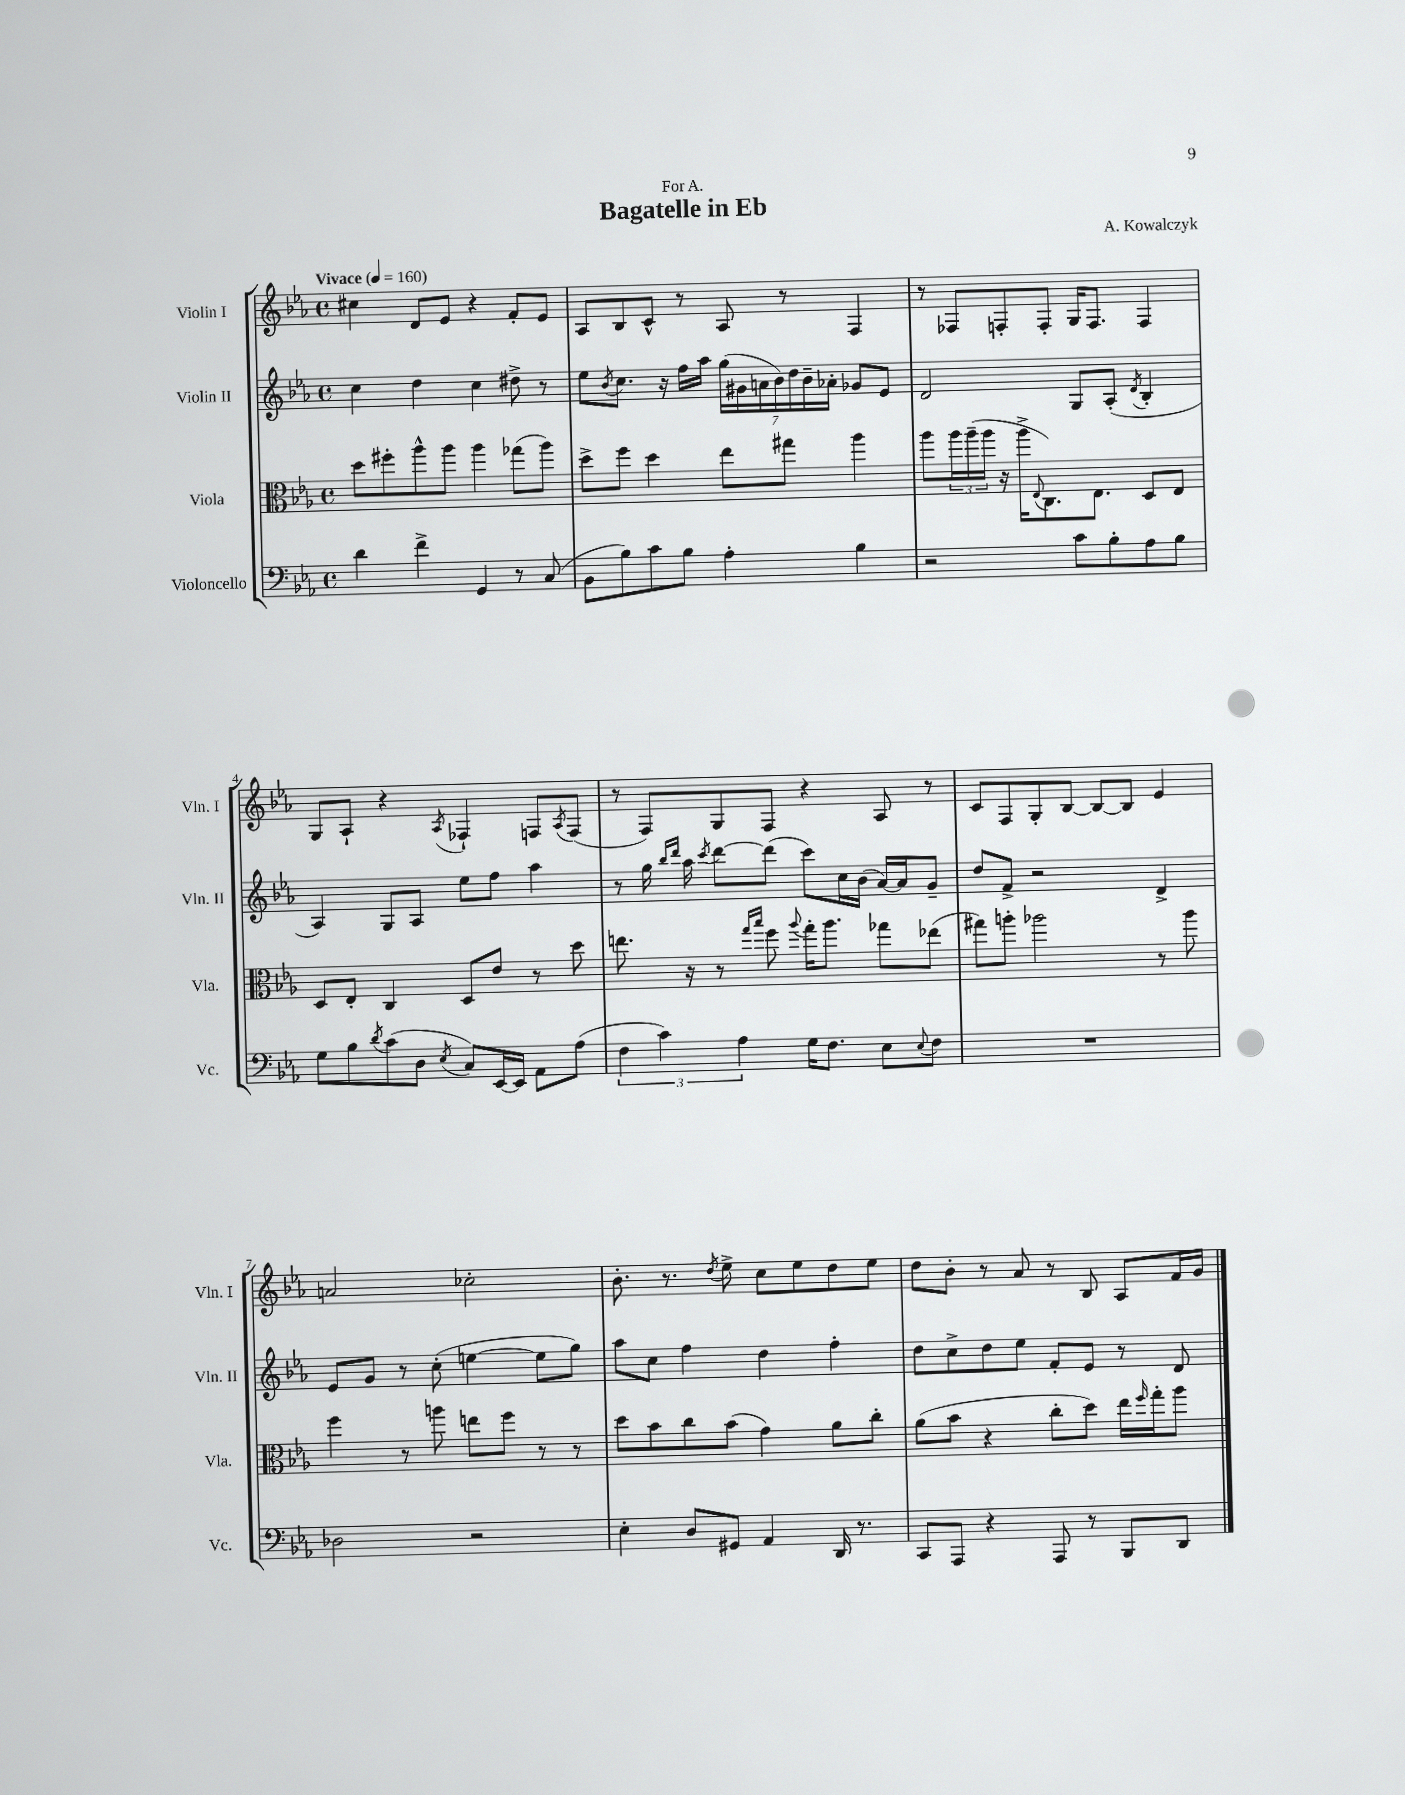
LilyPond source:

\header { title = "Bagatelle in Eb" composer = "A. Kowalczyk" dedication = "For A." }
<<
\new StaffGroup <<
\new Staff = "s0" \with { instrumentName = "Violin I" shortInstrumentName = "Vln. I" } {
    \clef treble \key ees \major \defaultTimeSignature \time 4/4 \tempo "Vivace" 4 = 160
    cis''4 d'8 ees'8 r4 f'8-. ees'8 |
    aes8 bes8 c'8-^ r8 aes8 r8 f4 |
    r8 fes8 f8-. f8-. g16 f8. f4 |
    g8 aes8-! r4 \acciaccatura { aes8 } fes4-! f8 \acciaccatura { aes8 } f8( |
    r8 f8) g8 f8 r4 aes8 r8 |
    c'8 f8 g8-. bes8~ bes8~ bes8 ees'4 |
    a'2 ces''2-. |
    bes'8.-. r8. \acciaccatura { d''8 } ees''8-> c''8 ees''8 d''8 ees''8 |
    d''8 bes'8-. r8 aes'8 r8 bes8 aes8 f'16 g'16 \bar "|." |
}
\new Staff = "s1" \with { instrumentName = "Violin II" shortInstrumentName = "Vln. II" } {
    \clef treble \key ees \major \defaultTimeSignature \time 4/4
    c''4 d''4 c''4 dis''8-> r8 |
    ees''8 \acciaccatura { bes'8 } c''8. r16 f''16 aes''16 \tuplet 7/4 { g''16( gis'16 a'16 bes'16) d''16 bes'16-- aes'16-. } ges'8 ees'8 |
    d'2 g8 aes8-.( \acciaccatura { d'8 } bes4-. |
    aes4) g8 aes8 ees''8 f''8 aes''4 |
    r8 g''16 \grace { bes''16 d'''16 } aes''16 \acciaccatura { c'''8 } d'''8~ d'''8( c'''8) c''16 bes'16( aes'16~) aes'16 g'8-- |
    d''8 f'8-> r2 d'4-> |
    ees'8 g'8 r8 c''8-.( e''4~ e''8 g''8) |
    aes''8 c''8 f''4 d''4 f''4-. |
    d''8 c''8-> d''8 ees''8 f'8-. ees'8 r8 d'8 \bar "|." |
}
\new Staff = "s2" \with { instrumentName = "Viola" shortInstrumentName = "Vla." } {
    \clef alto \key ees \major \defaultTimeSignature \time 4/4
    d''8 fis''8-. aes''8-^ aes''8 aes''4 ges''8( aes''8) |
    d''8-> f''8 d''4 ees''8 gis''8 aes''4 |
    aes''8 \tuplet 3/2 { aes''16 aes''16--( aes''16 } r16 aes''16-> \appoggiatura { ees8 } c8.) ees8. d8 ees8 |
    d8 ees8-. c4 d8 ees'8 r8 d''8 |
    e''8. r16 r8 \grace { g''16 bes''16 } f''8 \appoggiatura { aes''8 } g''16-. aes''8. ges''8 ees''8( |
    gis''8) a''8-. aes''2 r8 aes''8 |
    f''4 r8 a''8 e''8 f''8 r8 r8 |
    d''8 bes'8 c''8 bes'8( g'4) aes'8 c''8-. |
    aes'8( bes'8 r4 c''8-. d''8) ees''16 \grace { f''16 } g''16-. aes''8 \bar "|." |
}
\new Staff = "s3" \with { instrumentName = "Violoncello" shortInstrumentName = "Vc." } {
    \clef bass \key ees \major \defaultTimeSignature \time 4/4
    d'4 f'4-> g,4 r8 c8( |
    bes,8 bes8) c'8 bes8 aes4-. bes4 |
    r2 c'8 bes8-. aes8 bes8 |
    g8 bes8 \acciaccatura { d'8 } c'8( d8 \acciaccatura { ees8 } c8) ees,16~ ees,16 aes,8 aes8( |
    \tuplet 3/2 { f4 c'4) aes4 } g16 f8. ees8 \appoggiatura { ees8 } f8 |
    R1 |
    des2 r2 |
    ees4-. d8 gis,8 aes,4 d,16 r8. |
    c,8 aes,,8 r4 aes,,8 r8 bes,,8 d,8 \bar "|." |
}
>>
>>
